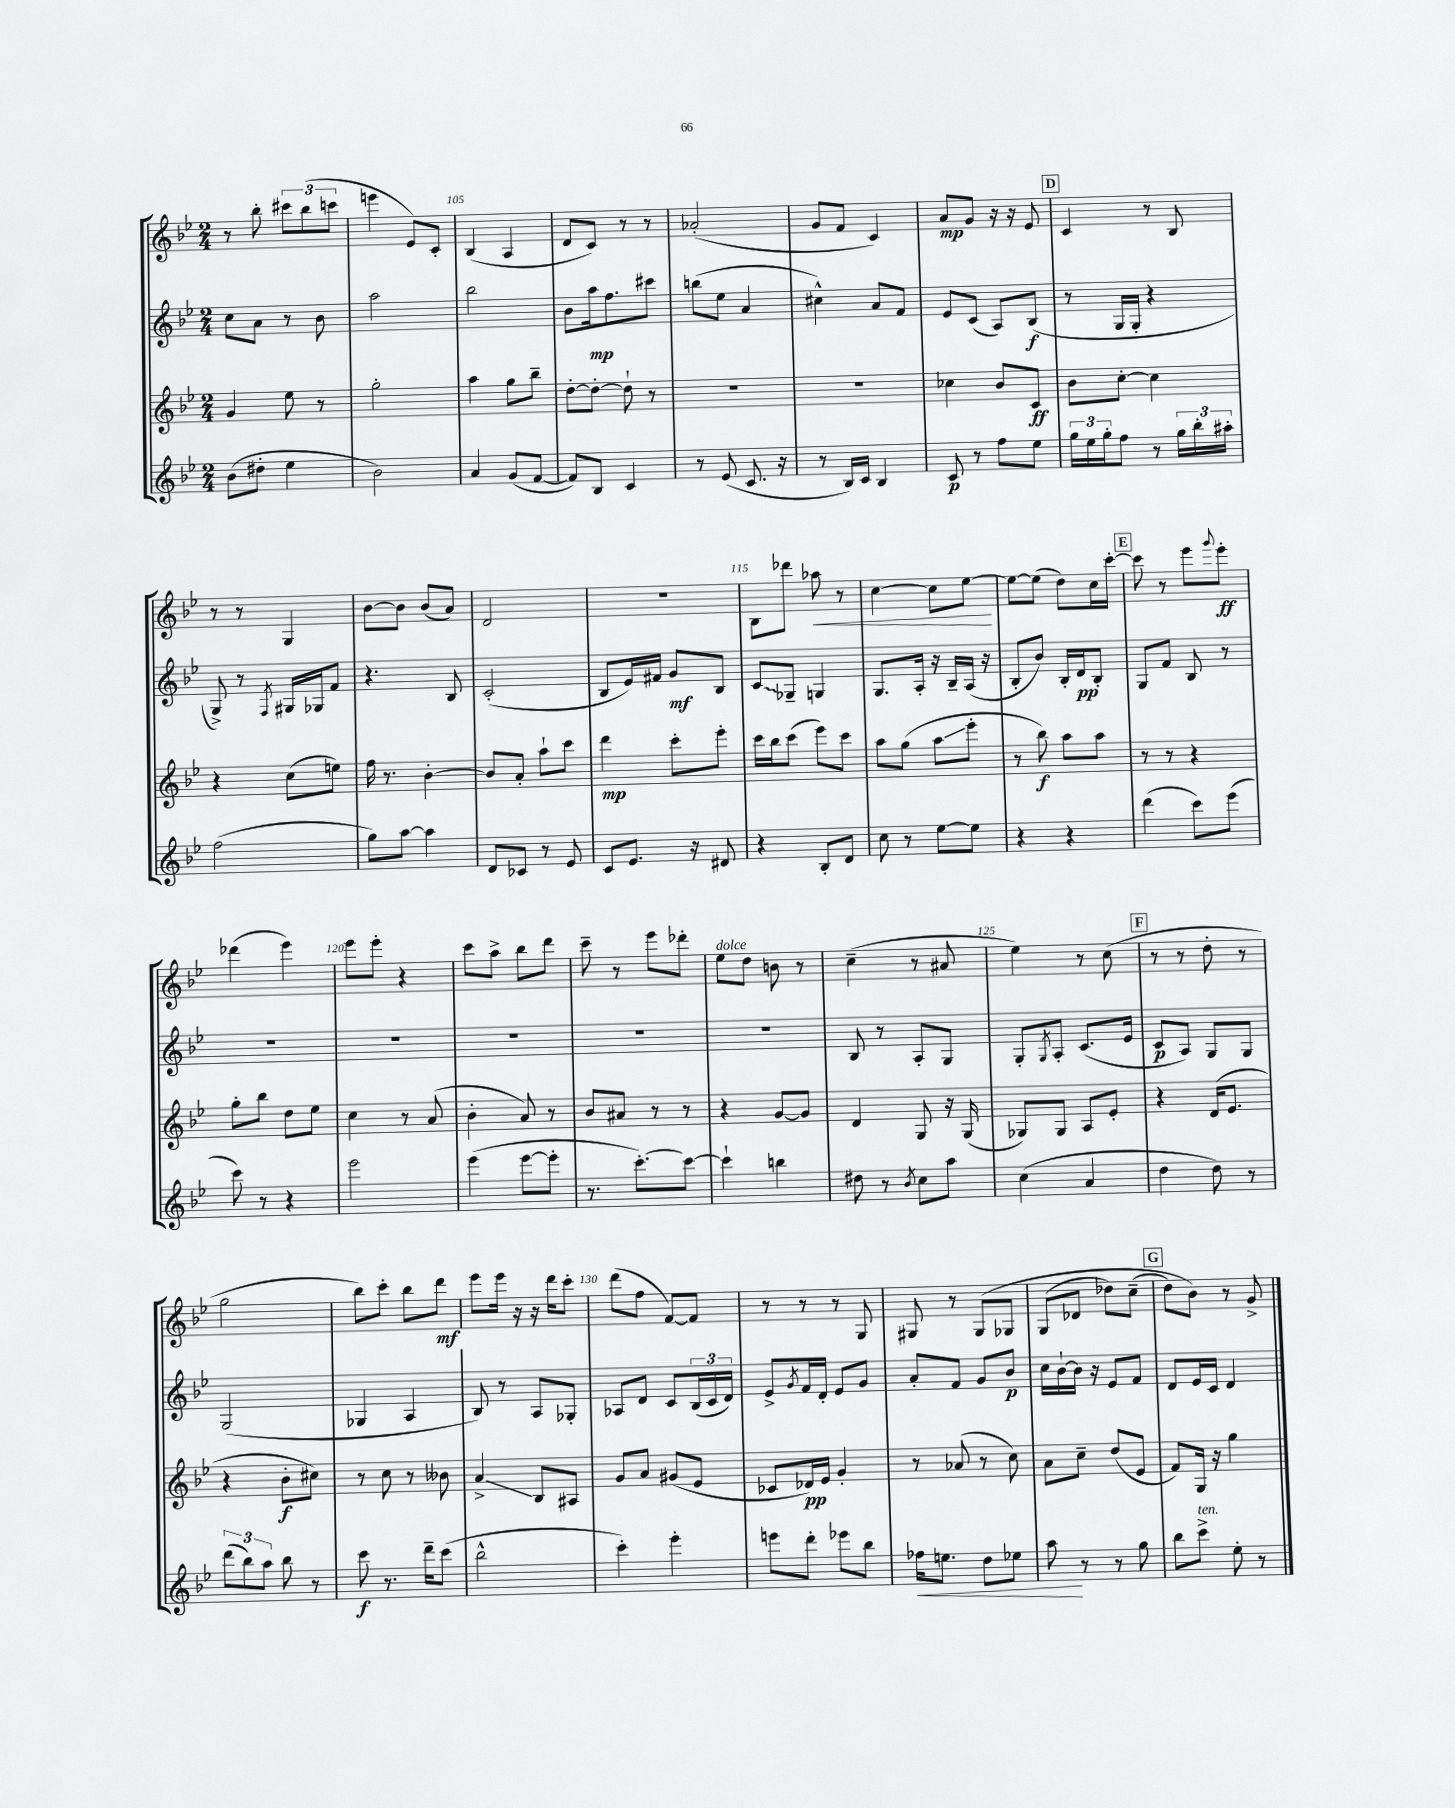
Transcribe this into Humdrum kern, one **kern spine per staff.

**kern	**kern	**kern	**kern
*staff4	*staff3	*staff2	*staff1
*clefG2	*clefG2	*clefG2	*clefG2
*k[b-e-]	*k[b-e-]	*k[b-e-]	*k[b-e-]
*M2/4	*M2/4	*M2/4	*M2/4
(8b-	4g	8cc	8r
8dd#'	.	8a	8bb-'
4ee-	8ee-	8r	12ccc#
.	.	.	(12bb-
.	8r	8b-	.
.	.	.	12ccc
=	=	=	=
2b-)	2gg'	2aa	4eee
.	.	.	8e-)
.	.	.	8c'
=	=	=	=
4a	4aa	2bb-	(4B-
(8g	8gg	.	4A
[8f	8bb-~	.	.
=	=	=	=
8f])	[8dd'	8b-	8d
8B-	8dd'_	16aa	8c)
.	.	8.ff	.
4c	8dd`]	.	8r
.	8r	8ccc#	8r
=	=	=	=
8r	2r	(8bb	(2a-'
(8e-	.	8ee-	.
8.c	.	4a	.
16r	.	.	.
=	=	=	=
8r	2r	4cc#^^)	8g
16B-)	.	.	8f
16c	.	.	.
4B-	.	8a	4c)
.	.	8f	.
=	=	=	=
8c	4cc-	8e-	8a
8r	.	(8c	8g
8ff	8b-	8A)	16r
.	.	.	16r
8ee-	8c	(8B-	8e-
=	=	=	=
24gg	8b-	8r	4c
24ee-	.	.	.
24gg'	.	.	.
8ff	[8cc'	16G	.
.	.	16G'	.
8r	4cc]	4r	8r
24gg	.	.	8B-
24bb-'	.	.	.
24aa#'	.	.	.
=	=	=	=
(2ff	4r	8G^)	8r
.	.	8r	8r
.	.	8qF	.
.	(8cc	16G#	4G
.	.	16G-	.
.	8ee)	8f	.
=	=	=	=
8gg)	16ff	4.r	[8b-
.	8.r	.	.
[8aa	.	.	8b-]
4aa]	[4b-'	.	(8b-
.	.	8B-	8a)
=	=	=	=
8d	8b-]	(2c'	2d
8c-	8a'	.	.
8r	8aa`	.	.
8e-	8ccc	.	.
=	=	=	=
8c	4ddd	8B-	2r
8.e-	.	16e-)	.
.	.	16f#	.
.	8ccc'	8g	.
16r	.	.	.
8d#	8eee-'	8B-	.
=	=	=	=
4r	16ccc	8c	8B-
.	16bb-	.	.
.	(8ccc	8G-~	8ddd-
8B-'	8eee-)	4G	8aa-
8d	8ccc	.	8r
=	=	=	=
8cc	8aa	8.G	[4cc
8r	(8gg	.	.
.	.	16A'	.
[8ee-	8aa	16r	8cc]
.	.	16B-~	.
8ee-]	8eee-'	(16A	[8ee-
.	.	16r	.
=	=	=	=
4r	8r	8B-'	8ee-_
.	8bb-)	8b-)	(8ee-]
4r	8aa	16B-'	8dd)
.	.	16d	.
.	8aa	8B-'	16cc
.	.	.	[16ccc'
=	=	=	=
(4ddd	8r	8G	8ccc]
.	8r	8f	8r
8ccc)	4r	8B-	8eee-
.	.	.	8qqggg
(8eee-	.	8r	8eee-'
=	=	=	=
8ccc)	8gg'	2r	(4ddd-
8r	8bb-	.	.
4r	8dd	.	4eee-)
.	8ee-	.	.
=	=	=	=
2eee-	4cc	2r	8eee-
.	.	.	8eee-'
.	8r	.	4r
.	(8a	.	.
=	=	=	=
(4eee-	4b-'	2r	8ccc
.	.	.	8aa^
[8eee-	8a)	.	8bb-
8eee-']	8r	.	8ddd
=	=	=	=
8.r	8b-	2r	8ccc~
.	8a#	.	8r
[8.ccc')	.	.	.
.	8r	.	8eee-
8ccc_	8r	.	8ddd-'
=	=	=	=
4ccc`]	4r	2r	8ee-
.	.	.	8dd
4bb	[8g	.	8b
.	8g]	.	8r
=	=	=	=
8dd#	4d	8B-	(4cc~
8r	.	8r	.
8qb-	.	.	.
8cc	8G	8A'	8r
8aa	16r	8G	8a#
.	(16G	.	.
=	=	=	=
(4cc	8G-)	8G'	4ee-)
.	.	8qG	.
.	8G-	8A'	.
4a	8A	(8.c	8r
.	8e-'	.	(8cc
.	.	16e-	.
=	=	=	=
4dd	4r	8c	8r
.	.	8A)	8r
8dd)	(16d	8G	8dd'
.	8.e-	.	.
8r	.	8G	8r
=	=	=	=
(12ddd	4r	(2G	2gg
12bb-)	.	.	.
12aa	.	.	.
8bb-	8b-'	.	.
8r	8cc#)	.	.
=	=	=	=
8ccc	8r	4G-	8bb-)
8.r	8cc	.	8ccc'
.	8r	4A	8bb-
16ddd~	.	.	.
(8ccc	8b--	.	8ddd
=	=	=	=
2bb-^^	4a^	8B-)	8eee-
.	.	8r	16eee-
.	.	.	16r
.	8B-	8A	16r
.	.	.	16ddd
.	8A#	8G-'	8ccc'
=	=	=	=
4ccc')	8g	8A-	(8ddd
.	8a	8d	8ff
4eee-'	(8g#	8c	[8f)
.	8e-	(24B-	8f]
.	.	24c	.
.	.	24d)	.
=	=	=	=
8eee	8c-	8e-^	8r
.	.	8qg	.
8ddd'	16d-)	16f	8r
.	16e-	16d'	.
8eee-	4g'	8e-	8r
8bb-	.	8g	8G
=	=	=	=
16ff-	8r	8a'	8G#
8.ee	.	.	.
.	(8a-	8f	8r
8dd	8r	8g	&(8G#
8ee-	8cc)	8b-	8G-
=	=	=	=
8aa	8a	16cc	(8G
.	.	[16b-`	.
8r	8cc~	16b-]	8d-
.	.	16r	.
8r	(8dd	8e-	8dd-)
8gg	8e-	8f	(8cc~
=	=	=	=
8bb-	8f)	8d	8dd)
8ccc^	16G	16e-	8b-&)
.	16r	16c	.
8ee-'	4gg	4d	8r
8r	.	.	8g^
==	==	==	==
*-	*-	*-	*-
